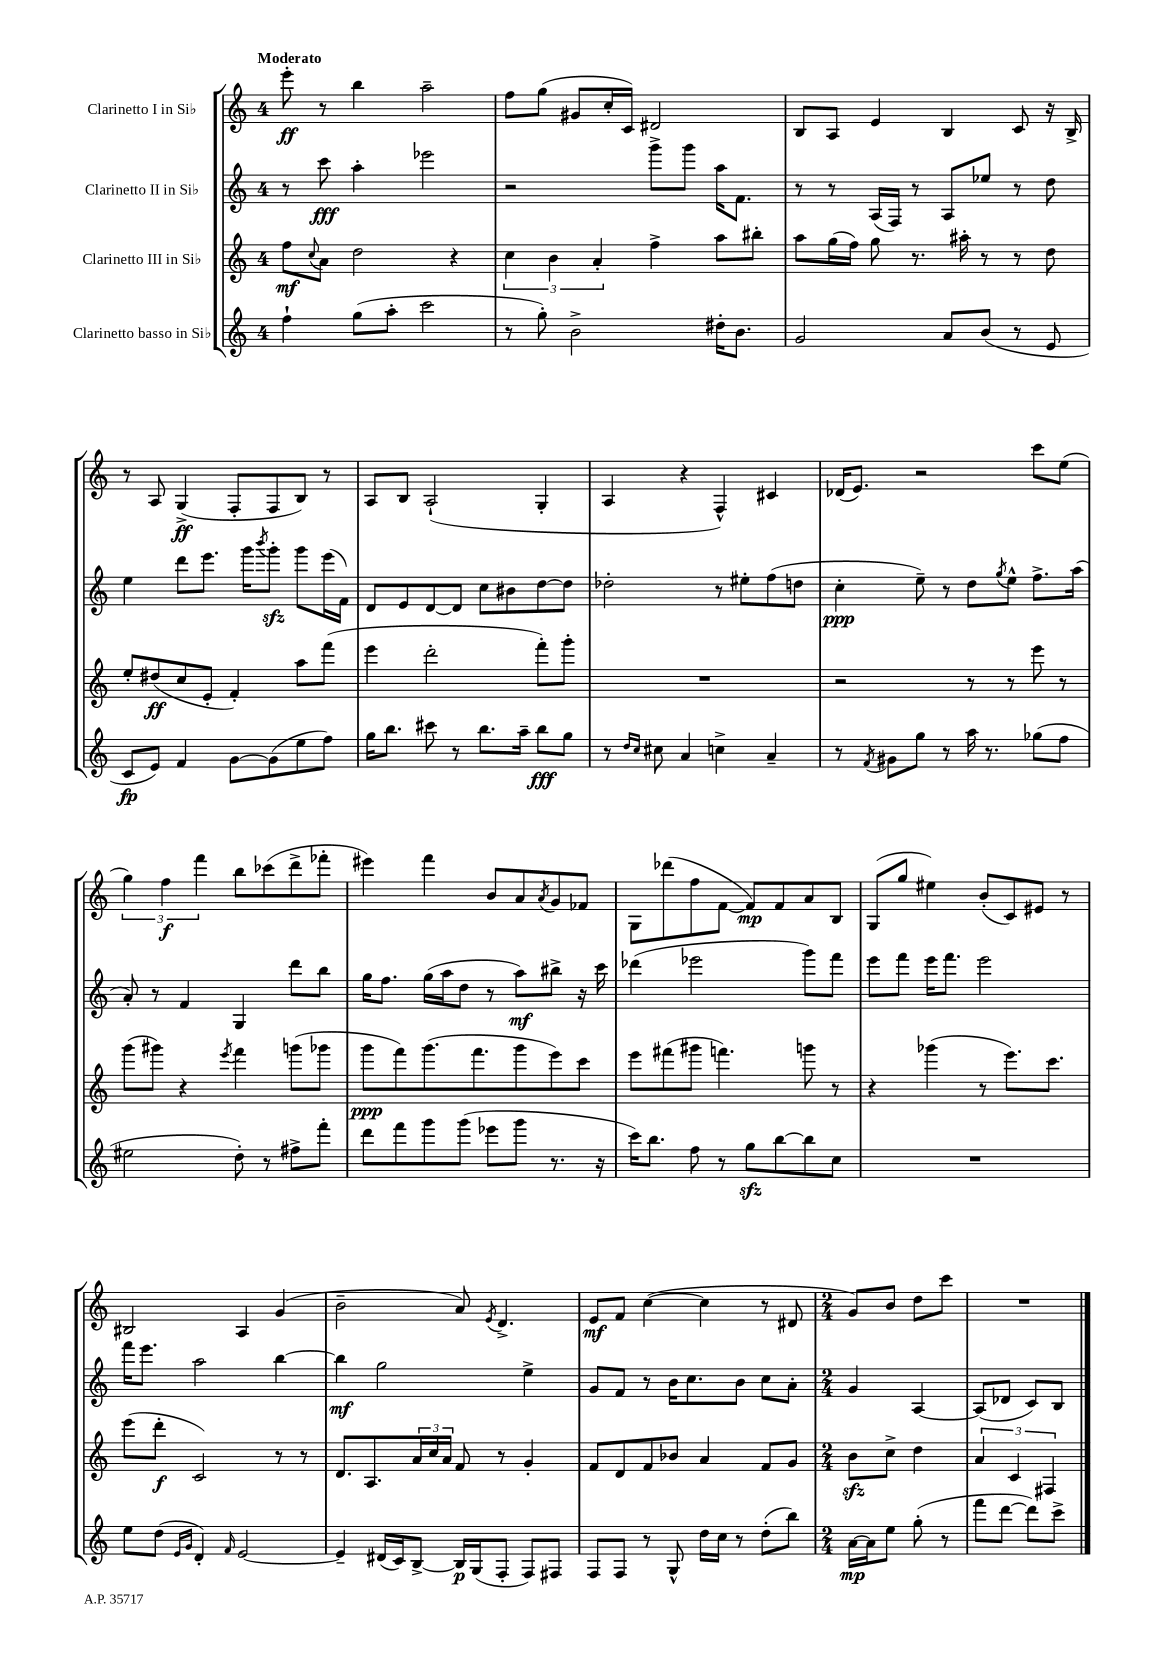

**kern	**kern	**kern	**kern
*staff4	*staff3	*staff2	*staff1
*clefG2	*clefG2	*clefG2	*clefG2
*k[]	*k[]	*k[]	*k[]
*M4/4	*M4/4	*M4/4	*M4/4
4ff`\	8ff\L	8r	8eee'\
.	8qqcc/	.	.
.	8a\J	8ccc\	8r
(8gg\L	2dd\	4aa'\	4bb\
8aa'\J	.	.	.
2ccc\	.	2eee-\	2aa~\
.	4r	.	.
=	=	=	=
8r	6cc\	2r	8ff\L
8gg'\)	.	.	(8gg\J
.	6b\	.	.
2b^\	.	.	8g#/L
.	6a'/	.	.
.	.	.	16cc'/L
.	.	.	16c/JJ)
.	4ff^\	8ggg^\L	2d#/
.	.	8ggg\J	.
16dd#'\LK	8aa\L	16aa\LK	.
8.b\J	.	8.f\J	.
.	8bb#'\J	.	.
=	=	=	=
2g/	8aa\L	8r	8B/L
.	(16gg\L	8r	8A/J
.	16ff\JJ)	.	.
.	8gg\	(16A/LL	4e/
.	.	16F/JJ)	.
.	8.r	8r	.
8a/L	.	8A/L	4B/
.	16aa#'\	.	.
(8b/J	8r	8ee-/J	.
8r	8r	8r	8c/
8e/	8dd\	8dd\	16r
.	.	.	16B^/
=	=	=	=
8c/L	8ee'/L	4ee\	8r
8e/J)	(8dd#/	.	8A/
4f/	8cc/	8ddd\L	(4G^/
.	8e'/J	8.eee\J	.
[8g\L	4f'/)	.	8F'/L
.	.	16ggg\LK	.
.	.	8qbbb/	.
(8g\]	.	8ggg'\J	8F/
8ee\	8aa\L	8ggg\L	8B/J)
8ff\J)	(8fff\J	(16eee\L	8r
.	.	16f\JJ)	.
=	=	=	=
16gg\LK	4eee\	8d/L	8A/L
8.bb\J	.	.	.
.	.	8e/	8B/J
8ccc#\	2ddd'\	[8d/	(2A`/
8r	.	8d/]J	.
8.bb\L	.	8cc\L	.
.	.	8b#\	.
16aa~\Jk	.	.	.
8bb\L	8fff'\L)	[8dd\	4G'/
8gg\J	8ggg'\J	8dd\]J	.
=	=	=	=
8r	1r	2dd-'\	4A/
16qqdd/LL	.	.	.
16qqcc/JJ	.	.	.
8cc#\	.	.	.
4a/	.	.	4r
4cc^\	.	8r	4F^^/)
.	.	8ee#'\L	.
4a~/	.	(8ff\	4c#/
.	.	8dd\J	.
=	=	=	=
8r	2r	4cc'\	(16d-/LK
.	.	.	8.e/J)
8qf/	.	.	.
8g#\L	.	.	.
8gg\J	.	8ee~\)	2r
8r	.	8r	.
16aa\	8r	8dd\L	.
8.r	.	.	.
.	.	8qgg/	.
.	8r	8ee^^\J	.
(8gg-\L	8eee\	8.ff^\L	8ccc\L
8ff\J	8r	.	(8ee\J
.	.	(16aa\Jk	.
=	=	=	=
2ee#\	(8ggg\L	8a'/)	6gg\)
.	8ggg#\J)	8r	.
.	.	.	6ff\
.	4r	4f/	.
.	.	.	6fff\
.	8qeee/	.	.
8dd'\)	4fff\	4G/	8bb\L
8r	.	.	(8ccc-\
8ff#^\L	(8ggg\L	8ddd\L	8ddd^\
8fff'\J	8ggg-\J	8bb\J	8fff-'\J
=	=	=	=
8ddd\L	8ggg\L	16gg\LK	4eee#\)
.	.	8.ff\J	.
8fff\	8fff\)	.	.
8ggg\	(8.ggg\	(16gg\LL	4fff\
.	.	16aa\J	.
(8ggg\J	.	8dd\J	.
.	8.fff\	.	.
8eee-\L	.	8r	8b/L
8ggg\J	8ggg\	8aa\L)	8a/
.	.	.	8qa/
8.r	8eee\)	8bb#^\J	8g/
.	8ccc\J	16r	8f-/J
16r	.	16ccc\	.
=	=	=	=
16ccc\LK)	8eee\L	(4ddd-\	8G\L
8.bb\J	.	.	.
.	(8fff#\	.	(8ddd-\
8ff\	8ggg#\J	2eee-\	8ff\
8r	4.fff\)	.	[8f\J
8gg\L	.	.	8f/]L)
[8bb\	.	.	8f/
8bb\]	8ggg\	8ggg\L)	8a/
8cc\J	8r	8fff\J	8B/J
=	=	=	=
1r	4r	8eee\L	(8G/L
.	.	8fff\J	8gg/J
.	(4ggg-\	16eee\LK	4ee#\)
.	.	8.fff\J	.
.	8r	2eee\	(8b'/L
.	8.eee\L)	.	8c/)
.	.	.	8e#/J
.	8.ccc\J	.	.
.	.	.	8r
=	=	=	=
8ee\L	(8eee\L	16fff\LK	2B#/
.	.	8.eee\J	.
(8dd\J	8ddd'\J	.	.
16qqe/LL	.	.	.
16qqg/JJ	.	.	.
4d'/)	2c/)	2aa\	.
16qqf/	.	.	.
[2e/	.	.	4A/
.	8r	[4bb\	(4g/
.	8r	.	.
=	=	=	=
4e~/]	8.d/L	4bb\]	2b~\
.	8.A/	.	.
(16d#/LL	.	2gg\	.
16c/J)	.	.	.
[8B^/J	24a/L	.	.
.	24cc/	.	.
.	24a/JJ	.	.
16B/]LL	8f/	.	8a/)
(16G/J	.	.	.
.	.	.	8qe/
8F'/J	8r	.	4.d^/
8F/L)	4g'/	4ee^\	.
8F#/J	.	.	.
=	=	=	=
8F/L	8f/L	8g/L	8e/L
8F/J	8d/	8f/J	8f/J
8r	8f/	8r	([4cc\
8G^^/	8b-/J	16b\LK	.
.	.	8.cc\	.
16dd\LL	4a/	.	4cc\]
16cc\JJ	.	.	.
8r	.	8b\J	.
(8dd'\L	8f/L	8cc\L	8r
8bb\J)	8g/J	8a'\J	8d#/
=	=	=	=
*M2/4	*M2/4	*M2/4	*M2/4
[16a\LL	8b\L	4g/	8g/L)
16a\]J	.	.	.
8ee\J	8cc^\J	.	8b/J
(8gg'\	4dd\	[4A/	8dd\L
8r	.	.	8ccc\J
=	=	=	=
8fff\L	6a/	(8A/]L	2r
[8ddd\J	.	8d-/J	.
.	6c/	.	.
8ddd\]L)	.	8c/L)	.
.	6F#/	.	.
8ccc^\J	.	8B/J	.
==	==	==	==
*-	*-	*-	*-
